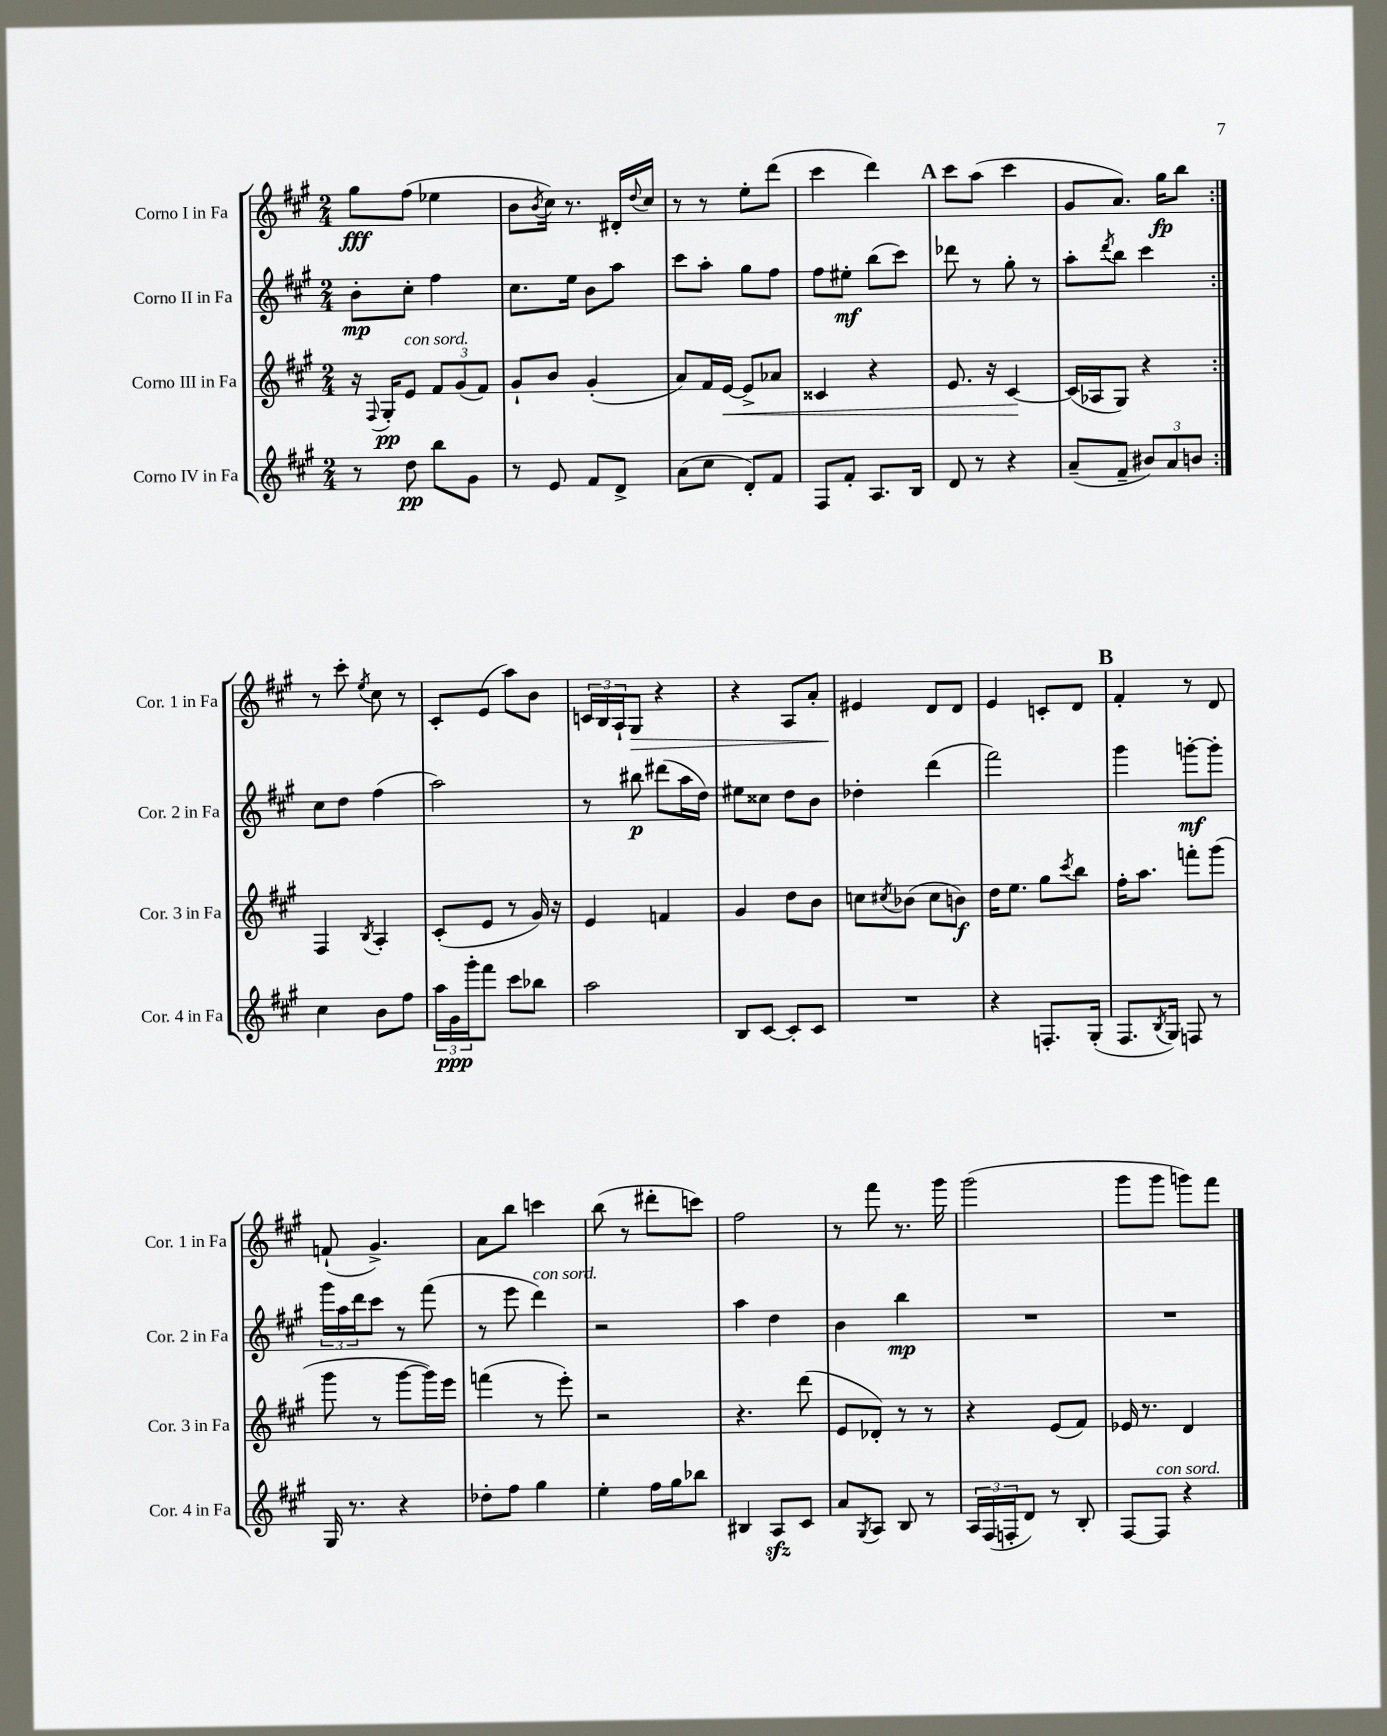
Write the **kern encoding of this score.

**kern	**kern	**kern	**kern
*staff4	*staff3	*staff2	*staff1
*clefG2	*clefG2	*clefG2	*clefG2
*k[f#c#g#]	*k[f#c#g#]	*k[f#c#g#]	*k[f#c#g#]
*M2/4	*M2/4	*M2/4	*M2/4
8r	16r	8b'\L	8gg#\L
.	8qqF#/	.	.
.	16G#'/LK	.	.
8dd\	8e/J	8cc#'\J	(8ff#\J
8bb\L	12f#/L	4ff#\	4ee-\
.	(12g#/	.	.
8g#\J	.	.	.
.	12f#/J)	.	.
=	=	=	=
8r	8g#`/L	8.cc#\L	8b\L
.	.	.	8qb/
8e/	8b/J	.	16cc#\Jk)
.	.	16ee\Jk	8.r
8f#/L	(4g#'/	8b\L	.
8d^/J	.	8aa\J	16d#'/LL
.	.	.	8qqdd/
.	.	.	16cc#/JJ
=	=	=	=
(8a\L	8a/L)	8ccc#\L	8r
8cc#\J	16f#/L	8aa'\J	8r
.	[16e/JJ	.	.
8d'/L)	8e^/]L	8gg#\L	8ee'\L
8f#/J	8a-/J	8ff#\J	(8ddd\J
=	=	=	=
8F#/L	4c##/	8ff#\L	4ccc#\
8f#'/J	.	8ee#'\J	.
8.A/L	4r	(8bb\L	4ddd\)
.	.	8ccc#\J)	.
16B/Jk	.	.	.
=	=	=	=
8d/	8.e/	8ddd-\	8ccc#\L
8r	.	8r	(8aa\J
.	16r	.	.
4r	[4c#/	8gg#'\	4ccc#\
.	.	8r	.
=	=	=	=
(8a~/L	(16c#/]LL	8aa'\L	8g#/L
.	16A-/J	.	.
.	.	8qddd/	.
8f#~/J	8G#/J)	8bb\J	8.a/J)
12b#/L)	4r	4ccc#\	.
.	.	.	16gg#\LK
12a/	.	.	.
.	.	.	8bb\J
12b/J	.	.	.
=:|!	=:|!	=:|!	=:|!
4cc#\	4F#/	8cc#\L	8r
.	.	8dd\J	8ccc#'\
.	8qB/	.	8qee/
8b\L	4A'/	(4ff#\	8cc#\
8ff#\J	.	.	8r
=	=	=	=
24aa\LL	(8c#'/L	2aa\)	8c#'/L
24g#\	.	.	.
24ggg#'\J	.	.	.
8fff#\J	8e/J	.	(8e/J
8ccc#\L	8r	.	8aa\L)
8bb-\J	16g#/)	.	8b\J
.	16r	.	.
=	=	=	=
2aa\	4e/	8r	24c/LL
.	.	.	24B/
.	.	.	24A`/J
.	.	8bb#\	8G#/J
.	4f/	(8ddd#\L	4r
.	.	16aa\L	.
.	.	16dd\JJ)	.
=	=	=	=
8B/L	4g#/	8ee#\L	4r
[8c#/J	.	8cc##\J	.
8c#'/]L	8dd\L	8dd\L	8A/L
8c#/J	8b\J	8b\J	8a'/J
=	=	=	=
2r	8cc\L	4dd-'\	4e#/
.	8qcc#/	.	.
.	(8b-\J	.	.
.	8cc#\L	(4ddd\	8d/L
.	8b\J)	.	8d/J
=	=	=	=
4r	16dd\LK	2fff#\)	4e/
.	8.ee\J	.	.
8.F'/L	8gg#\L	.	8c'/L
.	8qccc#/	.	.
.	8bb\J	.	8d/J
(16G#'/Jk	.	.	.
=	=	=	=
8.F#/L	16ff#'\LK	4ggg#\	4f#'/
.	8.aa\J	.	.
8qB/	.	.	.
16G#/Jk)	.	.	.
8F/	8fff'\L	[8ggg'\L	8r
8r	(8ggg#\J	8ggg'\]J	8d/
=	=	=	=
16G#/	8ggg#\	24ggg#\LL	(8f`/
.	.	24aa\	.
8.r	.	.	.
.	.	24ddd\J	.
.	8r	8ccc#\J	4.g#^/)
4r	[8ggg#\L	8r	.
.	16ggg#\]L)	(8fff#\	.
.	16eee\JJ	.	.
=	=	=	=
8dd-'\L	(4fff\	8r	8a\L
8ff#\J	.	8eee\	8bb\J
4gg#\	8r	4ddd\)	4ccc\
.	8eee'\)	.	.
=	=	=	=
4ee'\	2r	2r	(8bb\
.	.	.	8r
16ff#\LL	.	.	8ddd#'\L
16gg#\J	.	.	.
8bb-\J	.	.	8ccc\J)
=	=	=	=
4B#/	4.r	4aa\	2ff#\
8A/L	.	4dd\	.
8c#/J	(8ddd\	.	.
=	=	=	=
8a/L	8e/L	4b\	8r
8qG#/	.	.	.
8A/J	8d-'/J)	.	8fff#\
8B/	8r	4bb\	8.r
8r	8r	.	.
.	.	.	16ggg#\
=	=	=	=
24A/LL	4r	2r	(2ggg#\
(24F#/	.	.	.
24F'/J	.	.	.
8d/J)	.	.	.
8r	(8e/L	.	.
8B'/	8f#/J)	.	.
=	=	=	=
[8F#/L	16e-/	2r	8ggg#\L
.	8.r	.	.
8F#/]J	.	.	8ggg#\J
4r	4d/	.	8ggg\L)
.	.	.	8fff#\J
==	==	==	==
*-	*-	*-	*-
